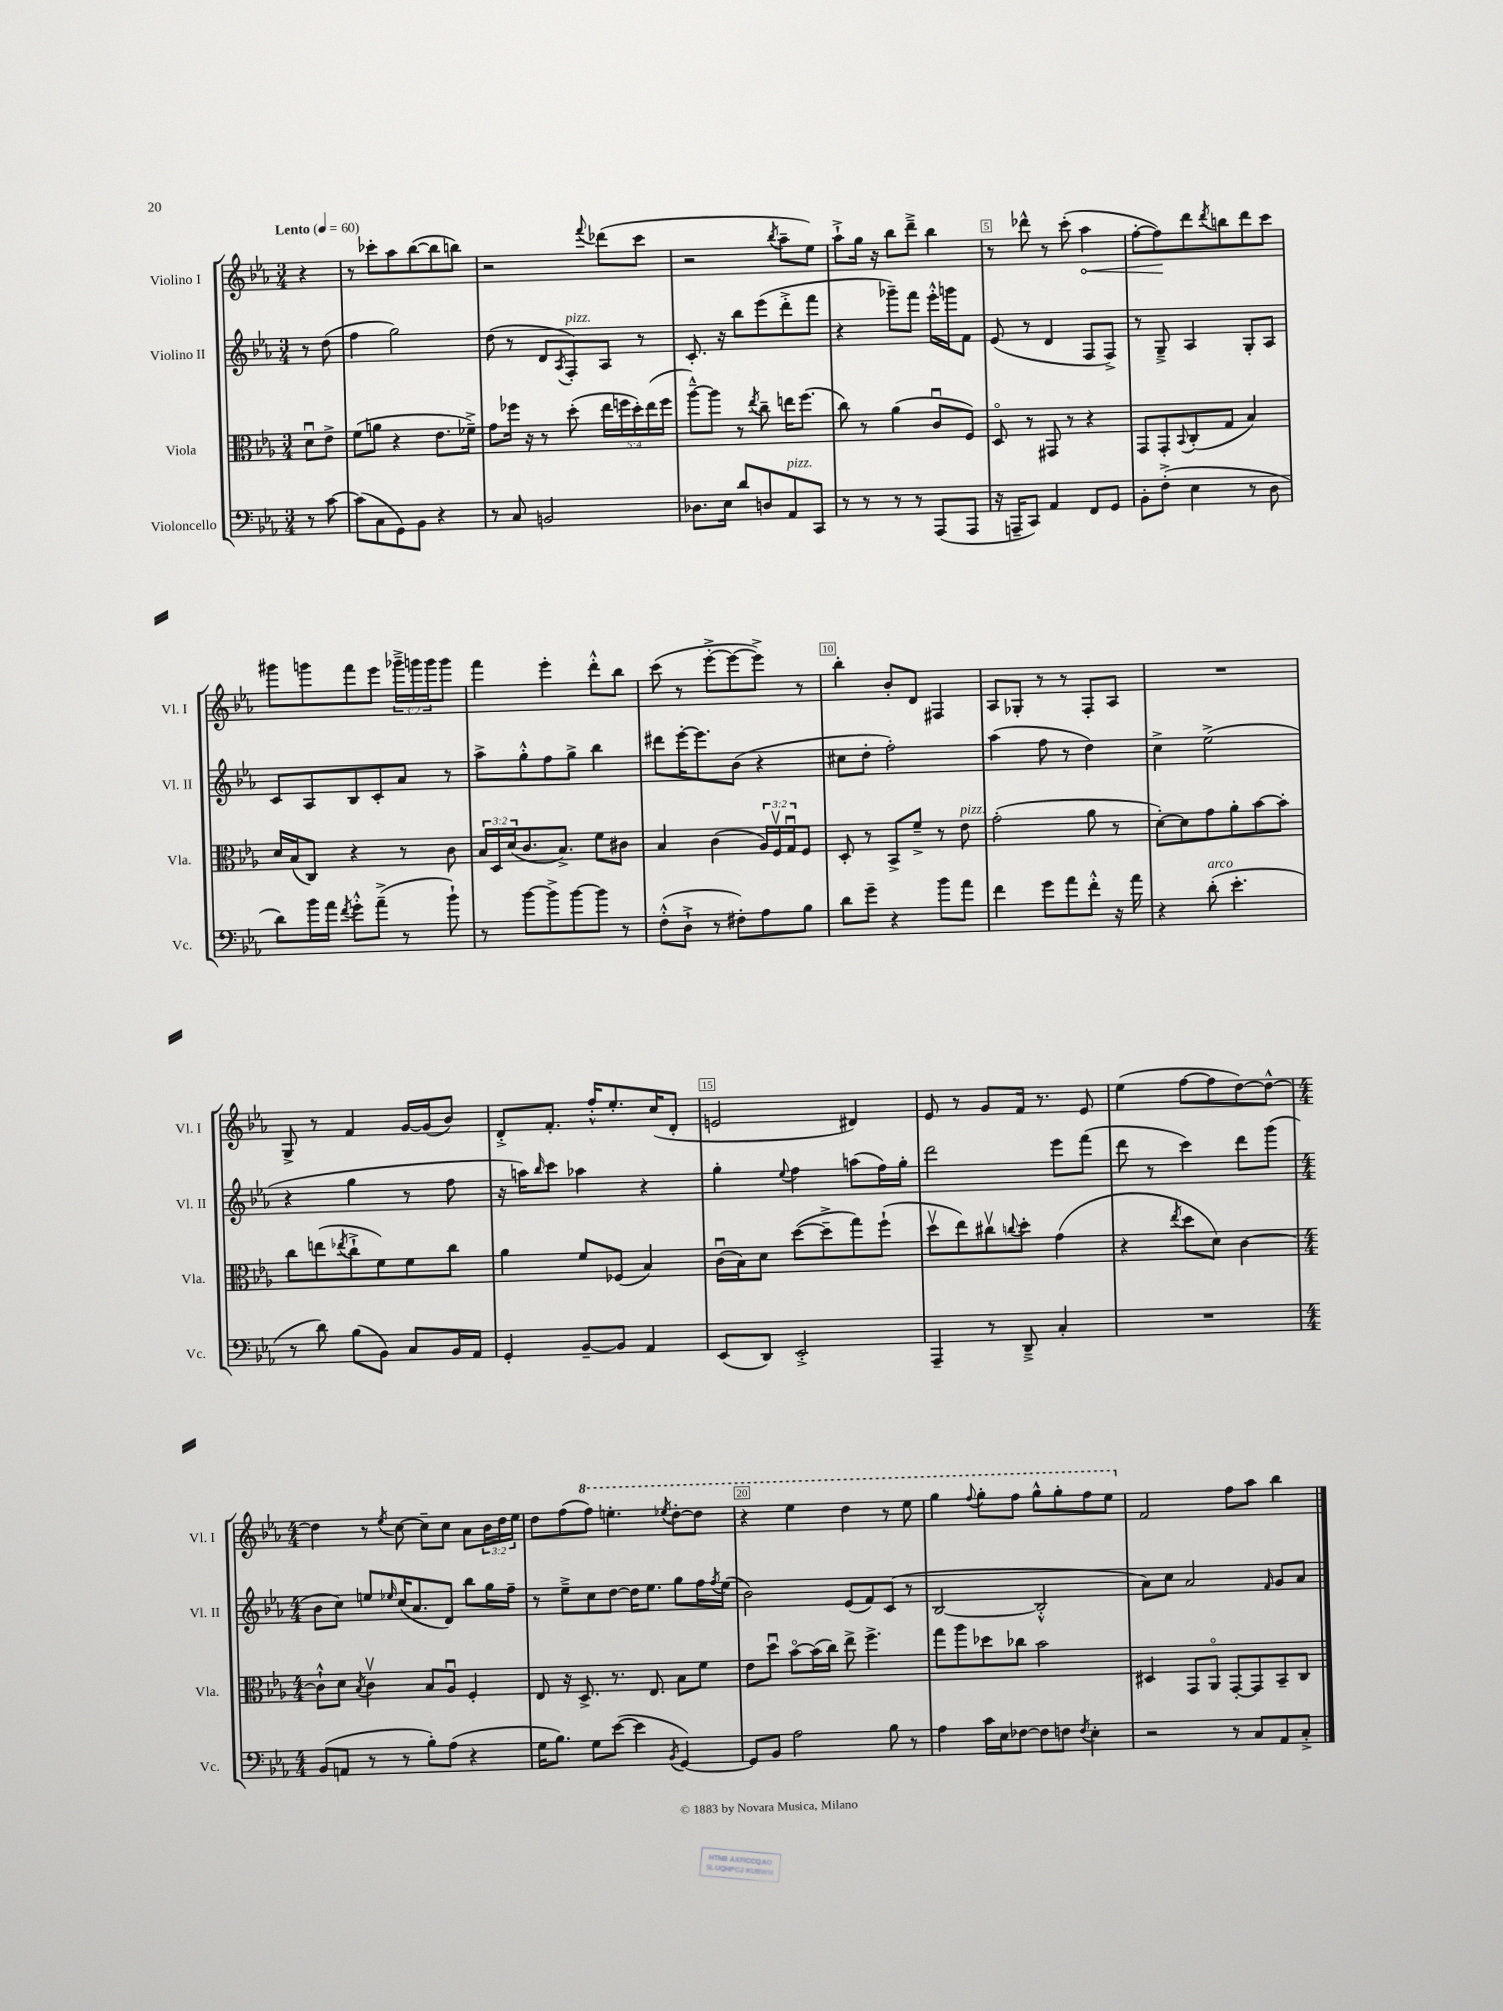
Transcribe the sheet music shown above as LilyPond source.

<<
\new StaffGroup <<
\new Staff = "s0" \with { instrumentName = "Violino I" shortInstrumentName = "Vl. I" } {
    \clef treble \key ees \major \numericTimeSignature \time 3/4 \override Staff.TupletNumber.text = #tuplet-number::calc-fraction-text \partial 4 \tempo "Lento" 4 = 60
    r4 |
    r8 ces'''8-. aes''8 bes''8~( bes''8 b''8) |
    r2 \appoggiatura { f'''8 } des'''8( c'''8 |
    r2 \acciaccatura { bes''8 } aes''8-- ees''8) |
    aes''8-!-> g''16 r16 bes''8 d'''8---> bes''4 |
    r8 des'''8-^ r8 c'''8-.( \once \override Hairpin.circled-tip = ##t aes''4\< |
    f''8~-. f''8\!) d'''8 \acciaccatura { d'''8 } b''8 d'''8 c'''8 |
    gis'''8 g'''8 f'''8 ees'''8 \tuplet 3/2 { ges'''16---> g'''16 g'''16 } g'''8 |
    f'''4 ees'''4-. d'''8-.-^ bes''8 |
    c'''8( r8 ees'''8~-.-> ees'''8~ ees'''8->) r8 |
    bes''4-. bes'8-. d'8 fis4 |
    aes8 ges8-. r8 r8 f8-. aes8 |
    R2. |
    g8-> r8 f'4 g'16~ g'16( bes'8) |
    d'8-.-> f'8.-. f''16-.-^ ees''8.-. c''16( d'8-. |
    e'2 dis'4) |
    ees'8 r8 g'8 f'16 r8. ees'8 |
    ees''4( f''8~ f''8 d''8~) d''8~-^ |
    \numericTimeSignature \time 4/4 d''4 r8 \acciaccatura { ees''8 } c''8~ c''8-- c''8 aes'8 \tuplet 3/2 { bes'16 d''16 ees''16 } |
    d''8 f''8( \ottava #1 f'''8) e'''4.-. \acciaccatura { ees'''8 } d'''8~-. d'''8 |
    r4 ees'''4 d'''4 r8 ees'''8 |
    g'''4 \appoggiatura { f'''8 } g'''8-. f'''8 g'''8-^ g'''8-. f'''8 ees'''8 \ottava #0 |
    f'2 f''8 aes''8 bes''4 \bar "|." |
}
\new Staff = "s1" \with { instrumentName = "Violino II" shortInstrumentName = "Vl. II" } {
    \clef treble \key ees \major \numericTimeSignature \time 3/4 \partial 4
    r8 d''8( |
    f''4 g''2) |
    d''8( r8 d'8 \acciaccatura { aes8 } f8-.^\markup { \italic "pizz." }) aes8 r8 |
    c'8.-. r16 bes''8 ees'''8( d'''8-.-> f'''8 |
    r4 ges'''8--) f'''8 ees'''16-.-^ g'''16 f'8 |
    ees'8( r8 d'4 f8 f8->) |
    r8 g8---> aes4 g8-. aes8 |
    c'8 aes8 bes8 c'8-. aes'8 r8 |
    aes''8-> g''8-.-^ f''8 g''8-> bes''4 |
    dis'''8 ees'''16~-. ees'''8. bes'8( r4 |
    cis''8 d''8-. f''2-.) |
    aes''4( f''8 r8 d''4) |
    c''4-> ees''2->( |
    r4 g''4 r8 f''8 |
    r16 a''16) \grace { bes''16 } c'''8 aes''4 r4 |
    g''4-. \appoggiatura { ees''8 } f''4 a''8( f''16) g''16-. |
    d'''2 ees'''8 f'''8( |
    d'''8 r8 c'''4) d'''8 g'''8( |
    \numericTimeSignature \time 4/4 bes'8 c''8) e''8 \grace { ees''16 } c''16( aes'8. d'8) bes''8 g''16 f''16-- |
    r8 ees''8---> c''8 d''8~ d''16 ees''8. g''8 f''16 \acciaccatura { f''8 } ees''16( |
    bes'2) ees'8( f'8) c'8( r8 |
    bes2~ bes2-.-^ |
    aes'8) c''8 aes'2 \grace { f'16 } g'8 aes'8 \bar "|." |
}
\new Staff = "s2" \with { instrumentName = "Viola" shortInstrumentName = "Vla." } {
    \clef alto \key ees \major \numericTimeSignature \time 3/4 \override Staff.TupletNumber.text = #tuplet-number::calc-fraction-text \partial 4
    d'8\downbow ees'8-> |
    f'8( a'8 r4 ees'8. fes'16--->) |
    g'8 fes''16 r16 r8 d''8-.( \tuplet 5/4 { ees''16 f''16 d''16-.) ees''16( f''16 } |
    aes''8~---^) aes''8 r8 \acciaccatura { ees''8 } c''8-- e''16 f''8.( |
    c''8) r8 aes'4( c'8\downbow f8) |
    d8\flageolet r8 gis,8 r8 r4 |
    g,8 g,8-. \appoggiatura { bes,8 } c8-.( g8 bes4) |
    d'16 bes16( c8) r4 r8 c'8 |
    \tuplet 3/2 { bes16 d16 d'16( } c'8. bes8.->) f'8 cis'8 |
    bes4 c'4( \tuplet 3/2 { aes16) f16\upbow g16\downbow } f8 |
    d8-. r8 bes,8-> f'8---> r8 ees'8^\markup { \italic "pizz." } |
    g'2-.( aes'8 r8 |
    d'8~-.) d'8 g'8 aes'8-. bes'8~ bes'8-. |
    c''8 e''8( \acciaccatura { ees''8 } c''8-!-> f'8) f'8 c''8 |
    aes'4 f'8 fes8( bes4) |
    c'16\downbow( bes16) d'8 d''8~( d''8---> g''8) f''8-!( |
    d''8\upbow ees''8) cis''8\upbow \appoggiatura { c''8 } d''8-. g'4( |
    r4 \acciaccatura { ees''8 } d''8 d'8) c'4~ |
    \numericTimeSignature \time 4/4 c'8-!-^ d'8 \acciaccatura { bes8 } c'4\upbow bes8 aes8\downbow f4-. |
    ees8 r16 d8.-> r8. ees8. bes8 f'8 |
    ees'8 d''8\downbow bes'8~\flageolet bes'16( c''16) ees''8-> f''4.-> |
    g''8 aes''8 des''8 ces''8 bes'2 |
    dis4 g,8 aes,8\flageolet g,8~-. g,8 bes,8-- c8 \bar "|." |
}
\new Staff = "s3" \with { instrumentName = "Violoncello" shortInstrumentName = "Vc." } {
    \clef bass \key ees \major \numericTimeSignature \time 3/4 \partial 4
    r8 c'8~ |
    c'8( c8 g,8) bes,8 r4 |
    r8 c8 b,2 |
    des8. ees16 d'8 d8 aes,8^\markup { \italic "pizz." } c,8 |
    r8 r8 r8 r8 aes,,8( aes,,8 |
    r16 a,,16-- c,8) aes,4 f,8 g,8 |
    bes,8-. f8-.->( ees4 r8 d8 |
    d'8) bes'16 aes'16 \acciaccatura { f'8 } g'8-.-^ aes'8--->( r8 bes'8-!) |
    r8 bes'8~ bes'8-> bes'8~ bes'8 r8 |
    f8-.-^( d8-!-> r8 fis8-.) aes8 bes8 |
    d'8 g'8-- r4 bes'8 aes'8 |
    f'4 g'8 aes'8 f'8-.-^ r16 aes'16 |
    r4 d'8-.^\markup { \italic "arco" }( ees'4.-. |
    r8 d'8) bes8( bes,8) c8 bes,16 aes,16 |
    g,4-. bes,8~-- bes,8 aes,4 |
    ees,8( d,8) ees,2-.-> |
    aes,,4-- r8 d,8---> c4-. |
    R2. |
    \numericTimeSignature \time 4/4 bes,8( a,8 r8 r8 bes8-.) aes8( r4 |
    g16 bes8.) g8 ees'8~( ees'4 \acciaccatura { bes,8 } g,4~) |
    g,8 bes,8 aes2 bes8 r8 |
    aes4 c'16 ees16 fes8~ fes8 f8 \acciaccatura { f8 } ees4-. |
    r2 r8 c8 aes,8 c8-.-> \bar "|." |
}
>>
>>
\layout { \context { \Score \override BarNumber.break-visibility = ##(#f #t #t) barNumberVisibility = #(every-nth-bar-number-visible 5) \override BarNumber.stencil = #(make-stencil-boxer 0.1 0.3 ly:text-interface::print) } }
